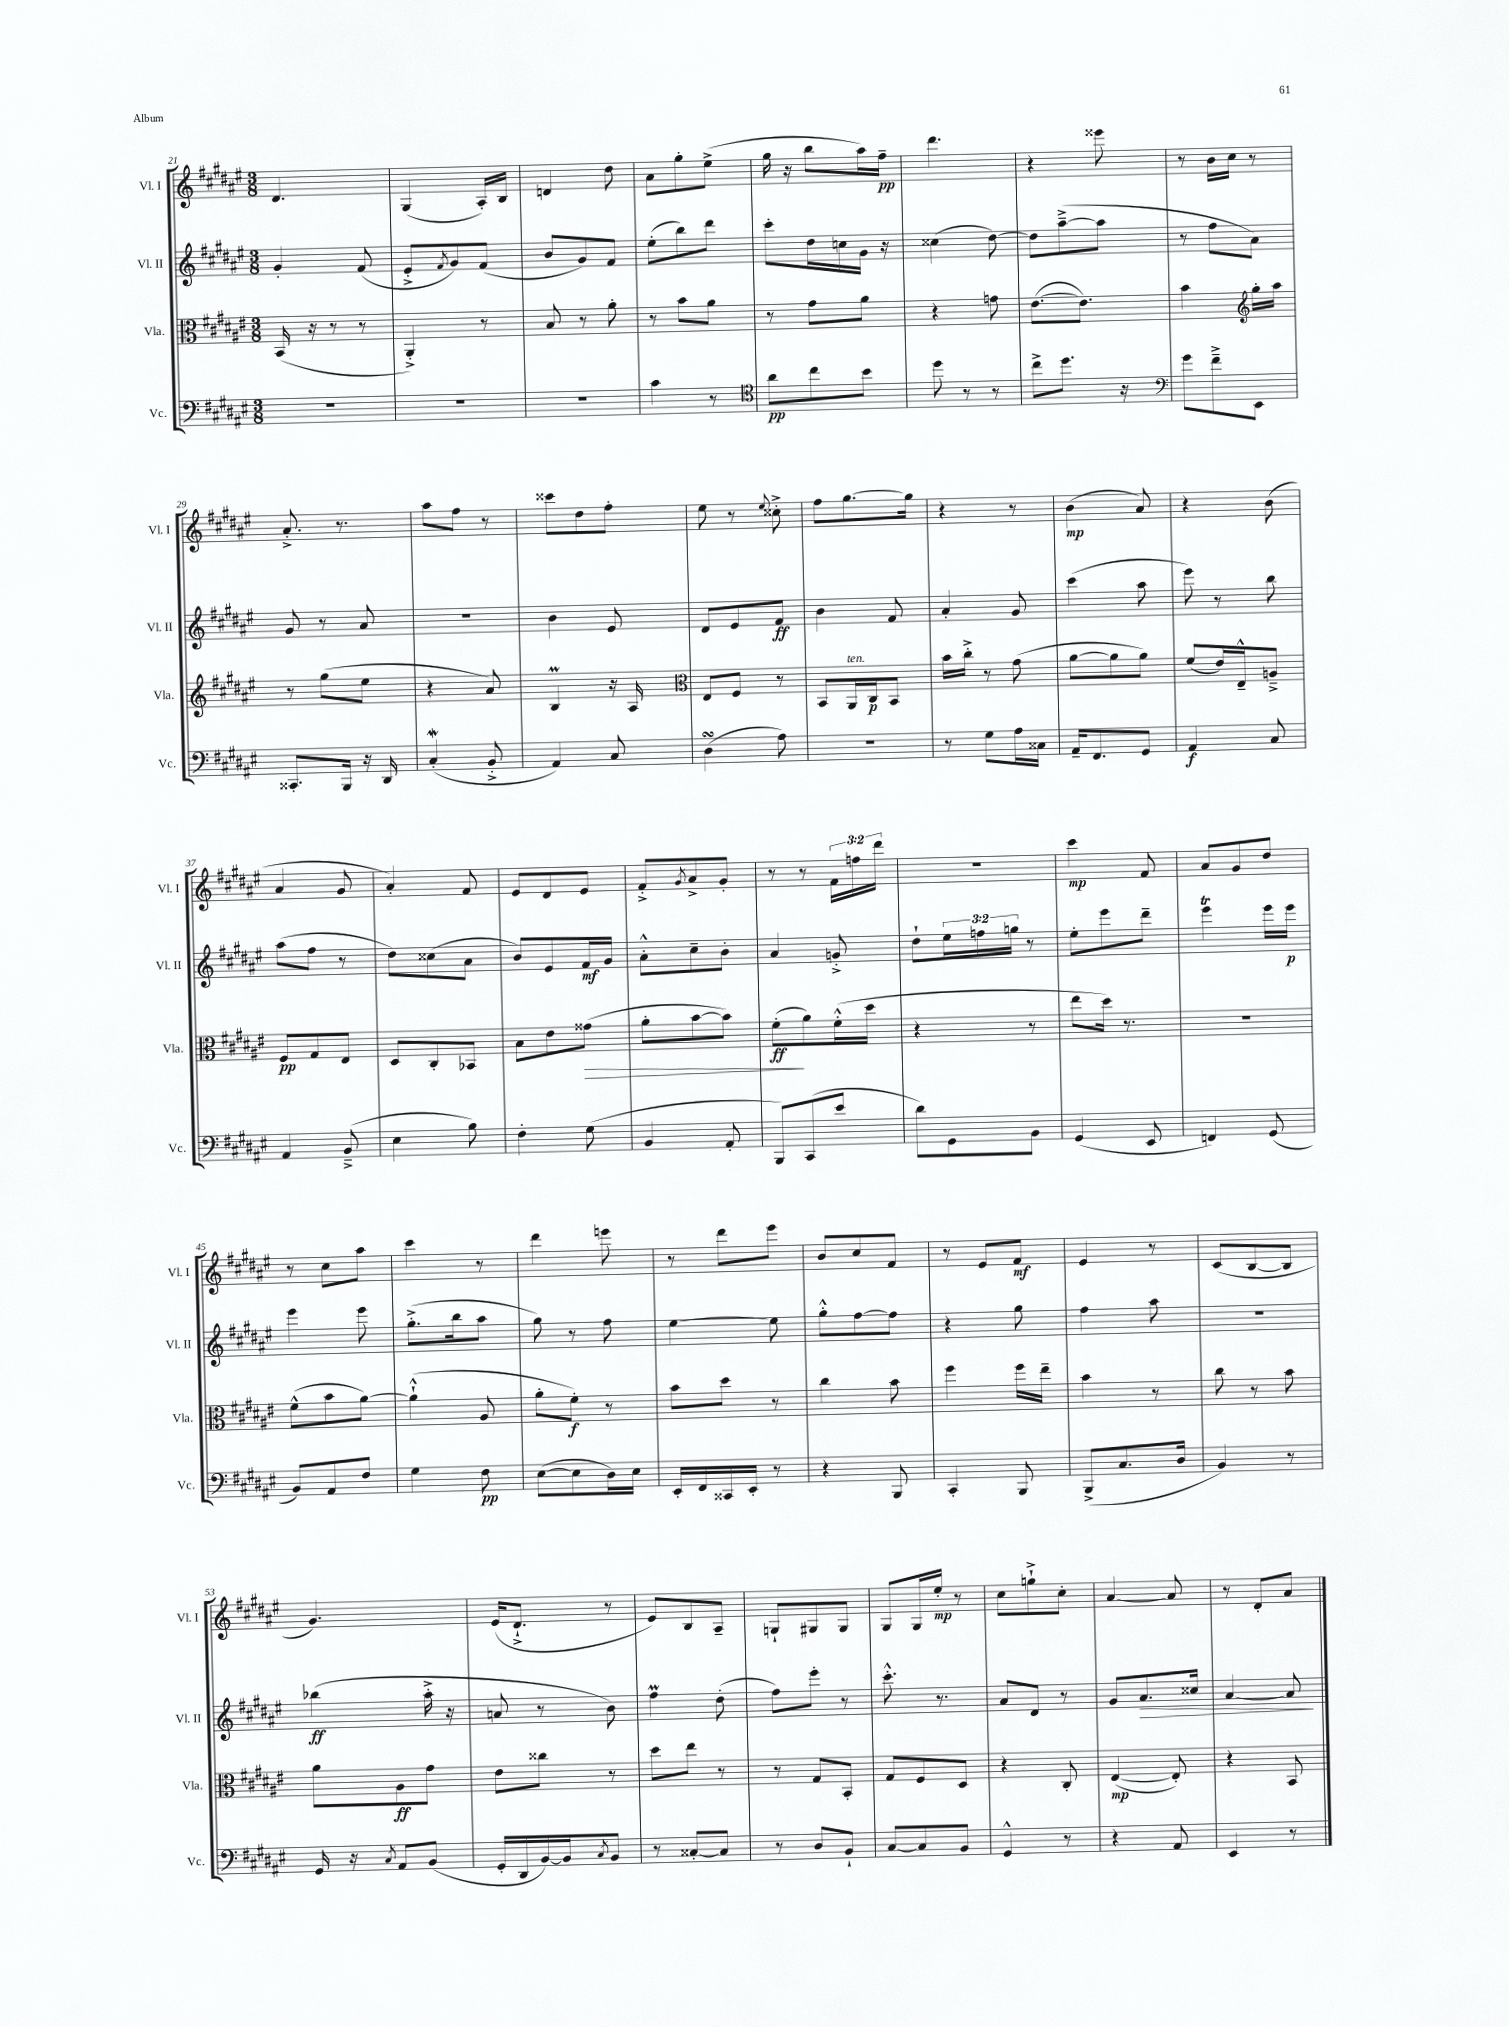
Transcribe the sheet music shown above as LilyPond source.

<<
\new StaffGroup <<
\new Staff = "s0" \with { instrumentName = "Vl. I" shortInstrumentName = "Vl. I" } {
    \clef treble \key fis \major \numericTimeSignature \time 3/8 \override Staff.TupletNumber.text = #tuplet-number::calc-fraction-text
    dis'4. |
    gis4( ais16-.) b16 |
    d'4 dis''8 |
    ais'8 gis''8-. eis''8->( |
    gis''16 r16 b''8 ais''16) fis''16--\pp |
    dis'''4. |
    r4 eisis'''8 |
    r8 b'16 cis''16 r8 |
    ais'8.-.-> r8. |
    ais''8 fis''8 r8 |
    cisis'''8 dis''8 fis''8-. |
    eis''8 r8 \appoggiatura { eis''8 } cisis''8-.-> |
    fis''8 gis''8.~ gis''16 |
    r4 r8 |
    b'4\mp( ais'8) |
    r4 b'8( |
    ais'4 gis'8 |
    ais'4-.) fis'8 |
    eis'8 dis'8 eis'8 |
    fis'8-.-> \acciaccatura { gis'8 } ais'8-> gis'8-. |
    r8 r8 \tuplet 3/2 { fis'16 f''16 dis'''16 } |
    R4. |
    cis'''4\mp fis'8 |
    ais'8 gis'8 dis''8 |
    r8 cis''8 ais''8 |
    cis'''4 r8 |
    dis'''4 e'''8 |
    r8 dis'''8 eis'''8 |
    b'8 cis''8 fis'8 |
    r8 eis'8 fis'8\mf |
    eis'4 r8 |
    cis'8( b8~ b8 |
    gis'4.) |
    eis'16( dis'8.-!-> r8 |
    eis'8) b8 ais8-- |
    g8-! gis8 gis8 |
    gis8 gis16 eis''16-.\mp r8 |
    cis''8 g''8-!-> cis''8-. |
    ais'4~ ais'8 |
    r8 dis'8-. ais'8 \bar "|." |
}
\new Staff = "s1" \with { instrumentName = "Vl. II" shortInstrumentName = "Vl. II" } {
    \clef treble \key fis \major \numericTimeSignature \time 3/8 \override Staff.TupletNumber.text = #tuplet-number::calc-fraction-text
    gis'4-. fis'8( |
    eis'8-.-> \acciaccatura { fis'8 } gis'8) fis'8( |
    b'8 gis'8) fis'8 |
    eis''8-.( b''8) dis'''8 |
    cis'''8-. dis''16 c''16 gis'16 r16 |
    cisis''4( dis''8~) |
    dis''8 ais''8~--->( ais''8 |
    r8 fis''8 ais'8) |
    gis'8 r8 ais'8 |
    R4. |
    b'4 eis'8 |
    dis'8 eis'8 fis'8\ff |
    b'4 fis'8 |
    ais'4-. gis'8 |
    cis'''4( ais''8 |
    eis'''8) r8 b''8 |
    ais''8( fis''8 r8 |
    dis''8) cisis''8( ais'8 |
    b'8) eis'8 fis'16\mf gis'16 |
    ais'8-.-^ cis''8-- b'8-. |
    ais'4 g'8-.-> |
    dis''8-! \tuplet 3/2 { eis''16 f''16 g''16 } r8 |
    eis''8-. eis'''8 dis'''8-- |
    eis'''4\trill eis'''16 eis'''16\p |
    eis'''4 eis'''8 |
    gis''8.-.->( b''16 ais''8 |
    gis''8) r8 fis''8 |
    eis''4~ eis''8 |
    gis''8-.-^ fis''8~ fis''8 |
    r4 gis''8 |
    fis''4 ais''8 |
    R4. |
    bes''4\ff( ais''16-.-> r16 |
    a'8 r8 b'8) |
    fis''4\prall dis''8-.( |
    fis''8) eis'''8-. r8 |
    cis'''8.-.-^ r8. |
    ais'8 dis'8 r8 |
    gis'8 ais'8.\> cisis''16 |
    ais'4~ ais'8\! \bar "|." |
}
\new Staff = "s2" \with { instrumentName = "Vla." shortInstrumentName = "Vla." } {
    \clef alto \key fis \major \numericTimeSignature \time 3/8
    b,16( r16 r8 r8 |
    ais,4-.->) r8 |
    b8 r8 ais'8-. |
    r8 b'8 ais'8 |
    r8 gis'8 ais'8 |
    r4 g'8 |
    eis'8.~( eis'8.) |
    b'4 \clef treble gis''16-. ais''16 |
    r8 gis''8( eis''8 |
    r4 ais'8) |
    b4\prall r16 ais16 |
    \clef alto eis8 fis8 r8 |
    b,8 ais,16^\markup { \italic "ten." } cis16\p b,8 |
    b'16 cis''16-.-> r8 gis'8( |
    ais'8~ ais'8 ais'8) |
    fis'8( eis'16) eis16---^ a8---> |
    fis8\pp gis8 eis8 |
    dis8 cis8-. bes,8 |
    b8 eis'8 gisis'8\>( |
    ais'8-. b'8~ b'8) |
    fis'8-.\ff\!( ais'8) fis'16-.-^( dis''16 |
    r4 r8 |
    eis''8 dis''16) r8. |
    R4. |
    fis'8-^( b'8 ais'8~) |
    ais'4-!-^( ais8 |
    ais'8-. fis'8-.\f) r8 |
    b'8 dis''8 r8 |
    cis''4 b'8 |
    fis''4 fis''16 eis''16-- |
    b'4 r8 |
    cis''8 r8 b'8 |
    ais'8 ais8\ff gis'8 |
    eis'8 cisis''8 r8 |
    dis''8 eis''8 r8 |
    r8 gis8 b,8-. |
    gis8 fis8 dis8 |
    r4 cis8-. |
    eis4~\mp( eis8-.) |
    r4 b,8 \bar "|." |
}
\new Staff = "s3" \with { instrumentName = "Vc." shortInstrumentName = "Vc." } {
    \clef bass \key fis \major \numericTimeSignature \time 3/8
    R4. |
    R4. |
    R4. |
    cis'4 r8 |
    \clef tenor ais'8\pp cis''8 b'8 |
    dis''8 r8 r8 |
    cis''8-> dis''8. r16 |
    \clef bass gis'8 fis'8---> eis,8 |
    cisis,8.-. b,,16 r16 dis,16 |
    cis4-.\mordent( b,8-.-> |
    ais,4) cis8 |
    dis4\turn( ais8) |
    R4. |
    r8 gis8 ais16 cisis16 |
    ais,16-- fis,8. gis,8 |
    ais,4\f cis8 |
    ais,4 b,8--->( |
    eis4 b8) |
    fis4-. gis8( |
    b,4 ais,8-. |
    b,,8) cis,8( eis'8 |
    dis'8) gis,8 b,8 |
    gis,4( eis,8 |
    f,4) gis,8( |
    b,8) ais,8 fis8 |
    gis4 fis8\pp |
    eis8~( eis8 dis16) eis16 |
    eis,16-. fis,16 cisis,16 eis,16-. r8 |
    r4 b,,8 |
    cis,4-. b,,8 |
    b,,8->( cis8. dis16 |
    b,4) r8 |
    gis,16 r16 \acciaccatura { cis8 } ais,8 b,8( |
    gis,16-. dis,16 b,16~) b,16 \acciaccatura { cis8 } b,8 |
    r8 cisis8~-. cisis8 |
    r8 dis8 b,8-! |
    cis8~ cis8 b,8 |
    gis,4-^ r8 |
    r4 ais,8 |
    eis,4 r8 \bar "|." |
}
>>
>>
\layout { \context { \Score currentBarNumber = #21 } }
